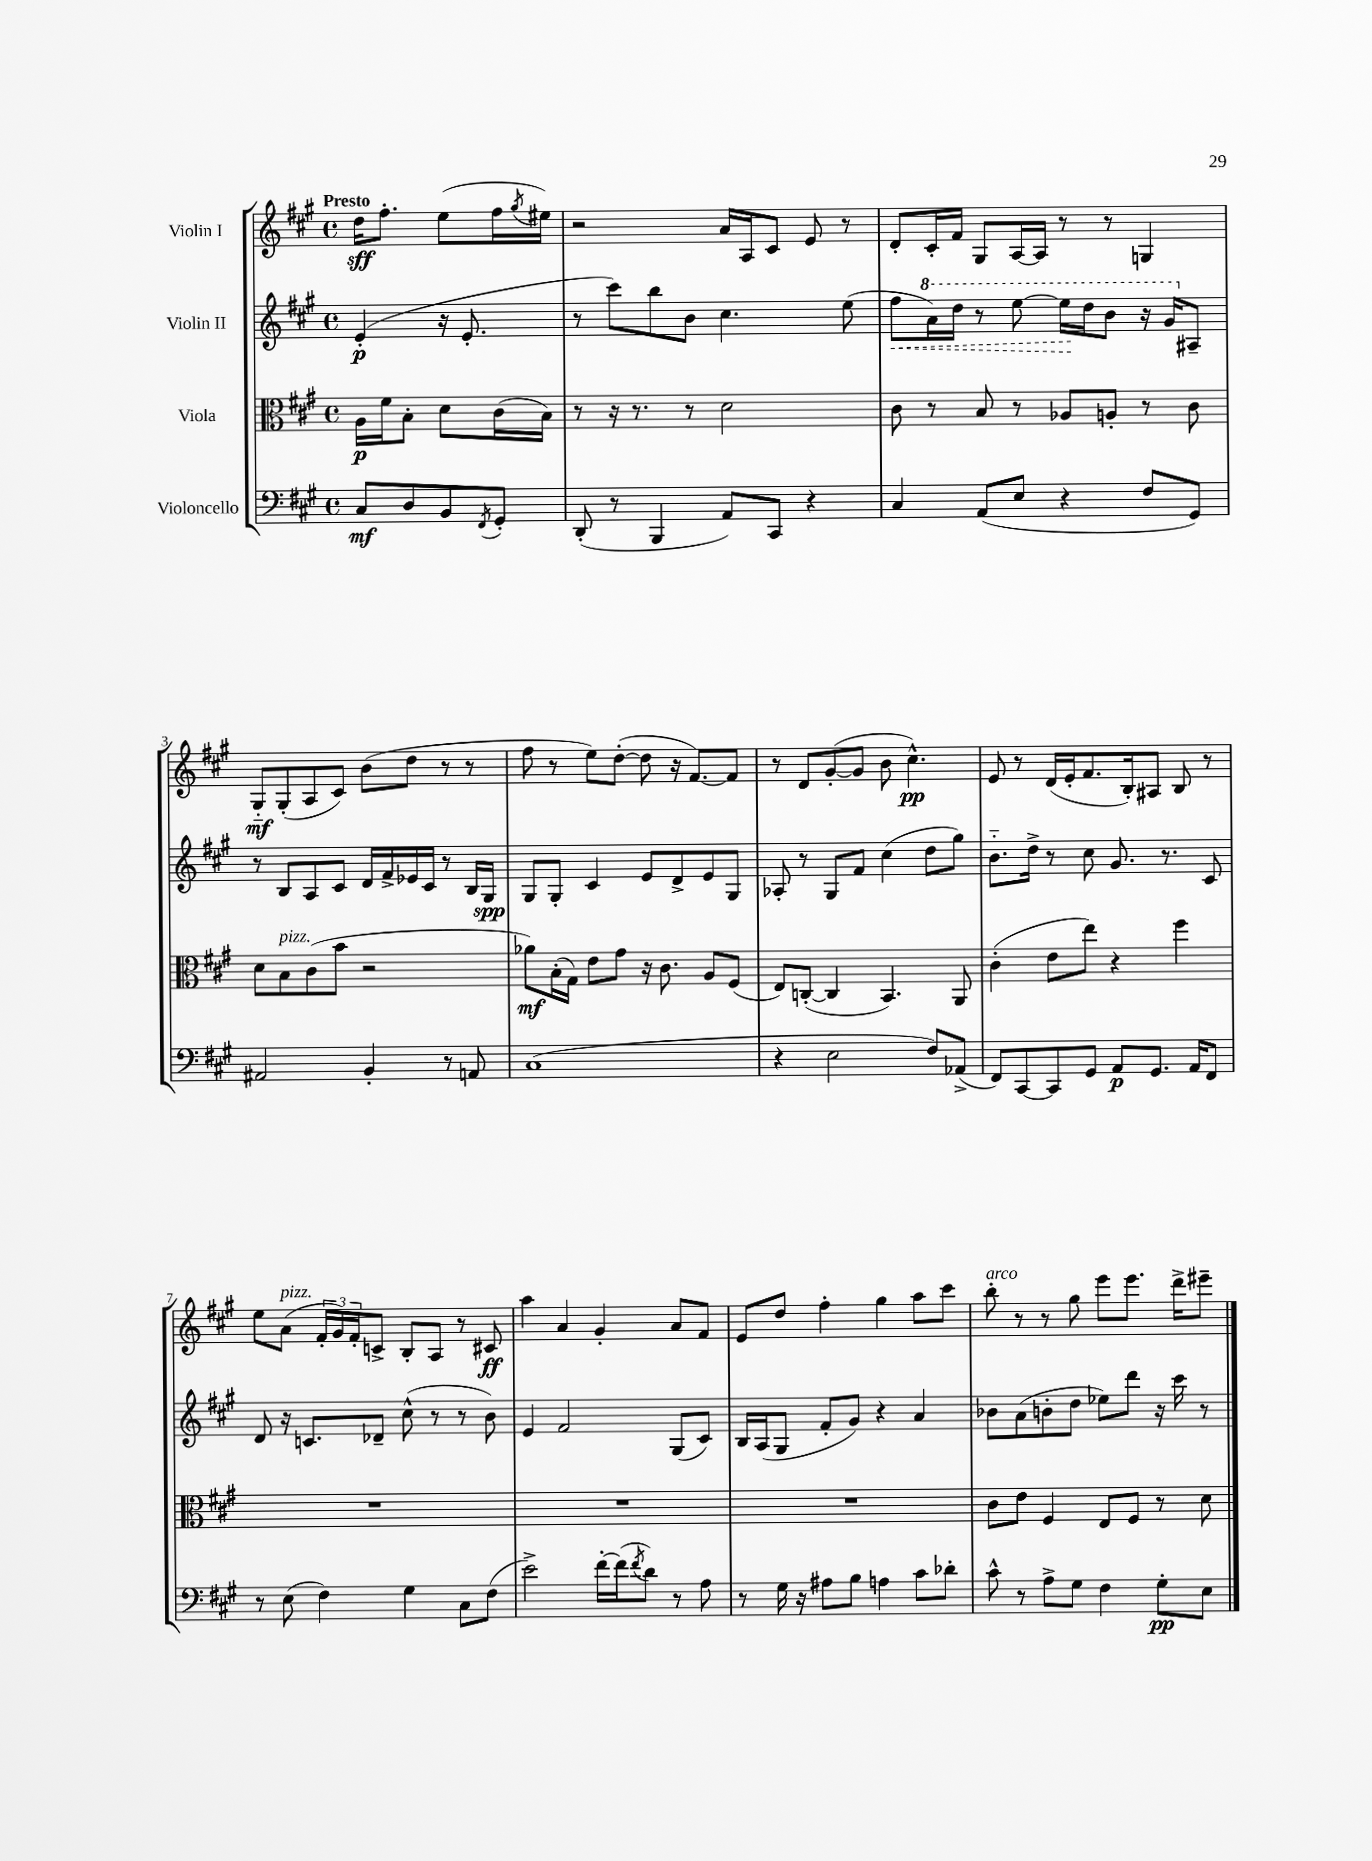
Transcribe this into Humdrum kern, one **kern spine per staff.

**kern	**kern	**kern	**kern
*staff4	*staff3	*staff2	*staff1
*clefF4	*clefC3	*clefG2	*clefG2
*k[f#c#g#]	*k[f#c#g#]	*k[f#c#g#]	*k[f#c#g#]
*M4/4	*M4/4	*M4/4	*M4/4
*met(c)	*met(c)	*met(c)	*met(c)
8C#/L	16A\LL	(4e'/	16dd\LK
.	16f#\J	.	8.ff#'\J
8D/	8B'\J	.	.
8BB/	8d\L	16r	(8ee\L
.	.	8.e'/	.
8qFF#/	.	.	.
8GG#'/J	(16c#\L	.	16ff#\L
.	.	.	8qgg#/
.	16B\JJ)	.	16ee#\JJ)
=	=	=	=
(8DD'/	8r	8r	2r
8r	16r	8ccc#\L)	.
.	8.r	.	.
4BBB/	.	8bb\	.
.	8r	8b\J	.
8AA/L)	2d\	4.cc#\	16a/LL
.	.	.	16A/J
8CC#/J	.	.	8c#/J
4r	.	.	8e/
.	.	(8ee\	8r
=	=	=	=
4C#/	8c#\	8ff#\L	8d'/L
.	8r	16aa\L)	16c#'/L
.	.	16ddd\JJ	16f#/JJ
(8AA/L	8B/	8r	8G#/L
8E/J	8r	[8eee\	[16A/L
.	.	.	16A/]JJ
4r	8A-/L	16eee\]LL	8r
.	.	16ddd\J	.
.	8A'/J	8bb\J	8r
8F#/L	8r	16r	4G/
.	.	16gg#/LK	.
8GG#/J)	8c#\	8A#~/J	.
=	=	=	=
2AA#/	8d\L	8r	8G#'~/L
.	8B\	8B/L	(8G#'/
.	(8c#\	8A/	8A/
.	8b\J	8c#/J	8c#/J)
4BB'/	2r	16d/LL	(8b\L
.	.	16f#^/	.
.	.	16e-/	8dd\J
.	.	16c#/JJ	.
8r	.	8r	8r
8AA/	.	16B/LL	8r
.	.	16G#/JJ	.
=	=	=	=
(1C#	8a-\L)	8G#/L	8ff#\
.	(16B'\L	8G#'/J	8r
.	16G#\JJ)	.	.
.	8e\L	4c#/	8ee\L)
.	8g#\J	.	([8dd'\J
.	16r	8e/L	8dd\]
.	8.c#\	.	.
.	.	8d^/	16r
.	.	.	[8.f#/L)
.	8A/L	8e/	.
.	(8F#/J	8G#/J	8f#/]J
=	=	=	=
4r	8E/L)	8A-'/	8r
.	([8C'/J	8r	8d/L
2E\	4C/]	8G#/L	([8g#'/
.	.	8f#/J	8g#/]J
.	4.BB/)	(4cc#\	8b\
.	.	.	4.cc#^^\)
8F#/L)	.	8dd\L	.
(8AA-^/J	8AA/	8gg#\J)	.
=	=	=	=
8FF#/L)	(4c#'\	8.b'~\L	8e/
[8CC#/	.	.	8r
.	.	16dd^\Jk	.
8CC#/]	8e\L	8r	(16d/LL
.	.	.	16e'/J
8GG#/J	8ee\J)	8cc#\	8.f#/
8AA/L	4r	8.g#/	.
.	.	.	16B'/k)
8.GG#/J	.	.	8A#/J
.	.	8.r	.
.	4ff#\	.	8B/
16AA/LK	.	.	.
8FF#/J	.	8c#/	8r
=	=	=	=
8r	1r	8d/	8ee\L
(8E\	.	16r	(8a\J
.	.	8.c/L	.
4F#\)	.	.	24f#'/LL
.	.	.	24g#/)
.	.	.	24f#'/J
.	.	8d-~/J	8c^/J
4G#\	.	(8cc#^^\	8B'/L
.	.	8r	8A/J
8C#\L	.	8r	8r
(8F#\J	.	8b\)	8c#/
=	=	=	=
2e^\)	1r	4e/	4aa\
.	.	2f#/	4a/
[16f#'\LL	.	.	4g#'/
(16f#\]J	.	.	.
8qf#/	.	.	.
8d\J)	.	.	.
8r	.	(8G#/L	8a/L
8A\	.	8c#/J)	8f#/J
=	=	=	=
8r	1r	16B/LL	8e/L
.	.	(16A/J	.
16G#\	.	8G#/J	8dd/J
16r	.	.	.
8A#\L	.	8f#'/L	4ff#'\
8B\J	.	8g#/J)	.
4A\	.	4r	4gg#\
8c#\L	.	4a/	8aa\L
8d-'\J	.	.	8ccc#\J
=	=	=	=
8c#^^\	8c#\L	8b-\L	8bb'\
8r	8e\J	(8a\	8r
8A^\L	4F#/	8b'\	8r
8G#\J	.	8dd\J	8gg#\
4F#\	8E/L	8ee-\L)	8eee\L
.	8F#/J	8ddd\J	8.eee\J
8G#'\L	8r	16r	.
.	.	16ccc#\	16ddd^\LK
8E\J	8d\	8r	8eee#~\J
==	==	==	==
*-	*-	*-	*-
